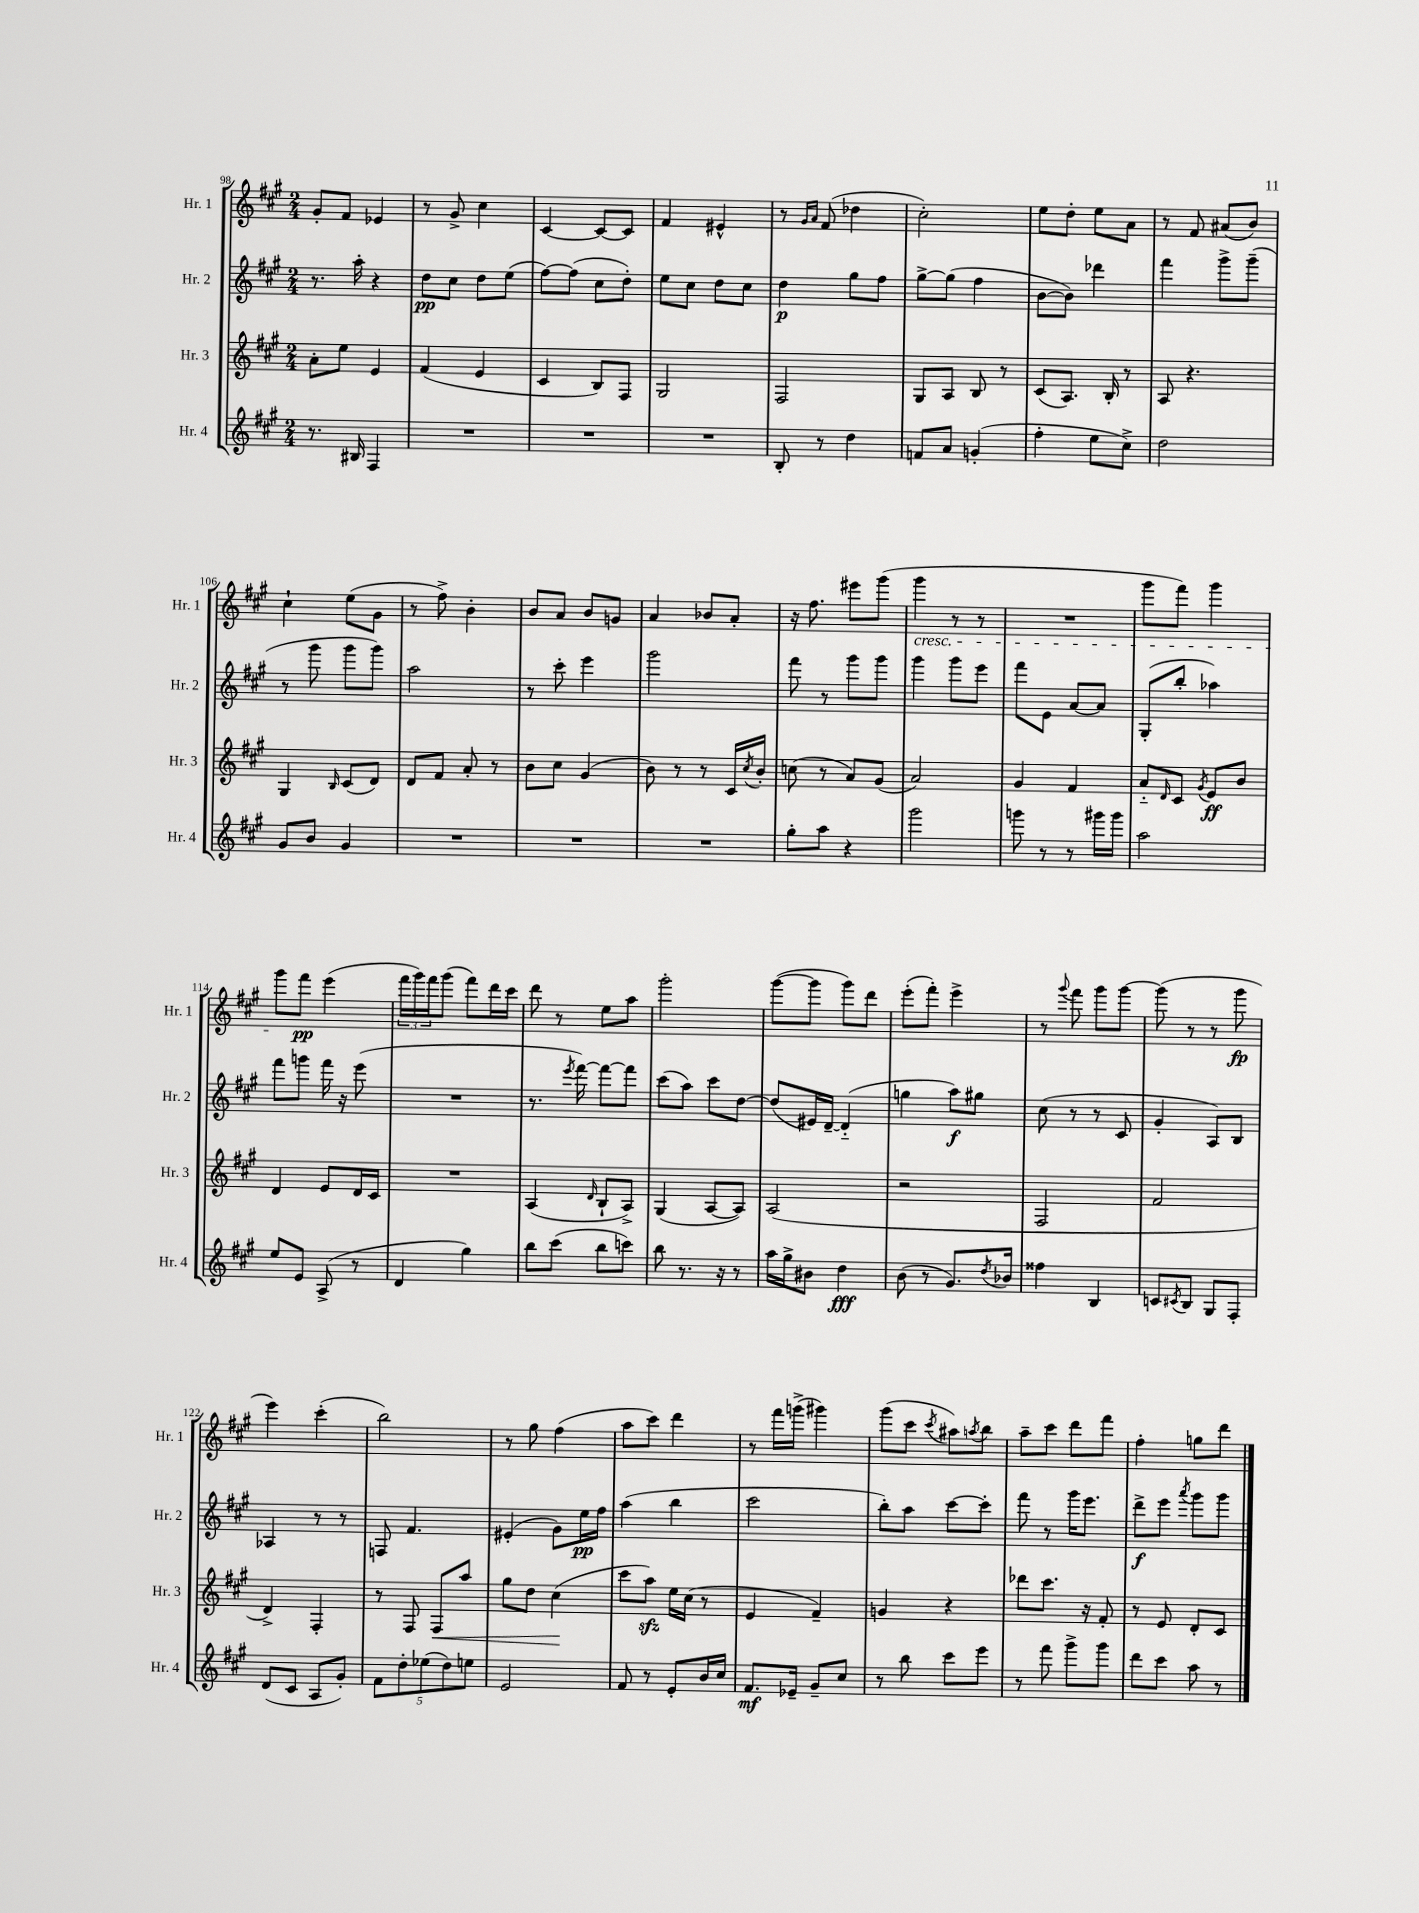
<<
\new StaffGroup <<
\new Staff = "s0" \with { instrumentName = "Hr. 1" shortInstrumentName = "Hr. 1" } {
    \clef treble \key a \major \numericTimeSignature \time 2/4
    gis'8-. fis'8 ees'4 |
    r8 gis'8-> cis''4 |
    cis'4~ cis'8~ cis'8 |
    fis'4 eis'4-^ |
    r8 \grace { gis'16 a'16 } fis'8( des''4 |
    cis''2-.) |
    e''8 d''8-. e''8 a'8 |
    r8 fis'8 ais'8( b'8) |
    cis''4-! e''8( gis'8 |
    r8 fis''8->) b'4-. |
    b'8 a'8 b'8 g'8 |
    a'4 bes'8 a'8-. |
    r16 fis''8. eis'''8 gis'''8( |
    gis'''4\cresc r8 r8 |
    R2 |
    gis'''8 fis'''8) gis'''4 |
    gis'''8\! fis'''8\pp e'''4( |
    \tuplet 3/2 { fis'''16 gis'''16) fis'''16 } gis'''8( fis'''8) d'''16 cis'''16 |
    d'''8 r8 e''8 a''8 |
    gis'''2-. |
    gis'''8~( gis'''8 gis'''8) d'''8 |
    e'''8-.( fis'''8-.) e'''4-> |
    r8 \appoggiatura { gis'''8 } fis'''8 gis'''8 gis'''8~ |
    gis'''8( r8 r8 gis'''8\fp |
    e'''4) cis'''4-.( |
    b''2) |
    r8 gis''8 fis''4( |
    a''8 cis'''8) d'''4 |
    r8 fis'''16 g'''16->( gis'''4) |
    gis'''8( cis'''8 \acciaccatura { cis'''8 } ais''8) \acciaccatura { a''8 } b''8 |
    a''8-- cis'''8 d'''8 fis'''8 |
    fis''4-. g''8 d'''8 \bar "|." |
}
\new Staff = "s1" \with { instrumentName = "Hr. 2" shortInstrumentName = "Hr. 2" } {
    \clef treble \key a \major \numericTimeSignature \time 2/4
    r8. a''16-. r4 |
    d''8\pp cis''8 d''8 e''8( |
    fis''8~) fis''8( cis''8 d''8-.) |
    e''8 cis''8 d''8 cis''8 |
    d''4\p gis''8 fis''8 |
    gis''8~-> gis''8( fis''4 |
    b'8~ b'8) des'''4 |
    fis'''4 gis'''8-> gis'''8--( |
    r8 gis'''8 gis'''8 gis'''8) |
    a''2 |
    r8 cis'''8-. e'''4 |
    gis'''2 |
    fis'''8 r8 gis'''8 gis'''8 |
    gis'''4 gis'''8 e'''8 |
    fis'''8 e'8 a'8~ a'8 |
    gis8-.( b''8-. aes''4) |
    fis'''8 g'''8 fis'''16 r16 e'''8( |
    R2 |
    r8. \acciaccatura { e'''8 } fis'''16~) fis'''8~ fis'''8 |
    cis'''8( a''8) cis'''8 d''8~ |
    d''8( eis'16) d'16~-- d'4-_( |
    g''4 a''8\f) gis''8 |
    cis''8( r8 r8 cis'8 |
    gis'4-. a8) b8 |
    aes4 r8 r8 |
    f8 fis'4. |
    eis'4-.( gis'8) e''16\pp fis''16 |
    a''4( b''4 |
    cis'''2 |
    b''8-.) a''8 cis'''8~ cis'''8-. |
    fis'''8 r8 gis'''16 e'''8. |
    d'''8->\f e'''8 \acciaccatura { a'''8 } gis'''8 gis'''8 \bar "|." |
}
\new Staff = "s2" \with { instrumentName = "Hr. 3" shortInstrumentName = "Hr. 3" } {
    \clef treble \key a \major \numericTimeSignature \time 2/4
    a'8-. e''8 e'4 |
    fis'4( e'4 |
    cis'4 b8) fis8 |
    gis2 |
    fis2 |
    gis8 a8 b8 r8 |
    cis'8( a8.) b16-. r8 |
    a8 r4. |
    gis4 \grace { b16 } cis'8( d'8) |
    d'8 fis'8 a'8-. r8 |
    b'8 cis''8 gis'4( |
    b'8) r8 r8 cis'16 \acciaccatura { cis''8 } b'16-. |
    c''8( r8 a'8) gis'8( |
    a'2) |
    gis'4 fis'4 |
    a'8-_ \grace { d'16 } cis'8 \acciaccatura { gis'8 } e'8\ff b'8 |
    d'4 e'8 d'16 cis'16 |
    R2 |
    a4( \grace { d'16 } b8-! a8->) |
    gis4( a8~ a8) |
    a2( |
    r2 |
    fis2 |
    fis'2 |
    d'4->) fis4-. |
    r8 fis8 fis8\< a''8 |
    gis''8 d''8 cis''4\!( |
    cis'''8 a''8\sfz) e''16 cis''16( r8 |
    e'4 fis'4--) |
    g'4 r4 |
    des'''8 cis'''8. r16 fis'8-. |
    r8 e'8 d'8-. cis'8 \bar "|." |
}
\new Staff = "s3" \with { instrumentName = "Hr. 4" shortInstrumentName = "Hr. 4" } {
    \clef treble \key a \major \numericTimeSignature \time 2/4
    r8. bis16 fis4 |
    R2 |
    R2 |
    R2 |
    b8-. r8 d''4 |
    f'8 a'8 g'4-.( |
    fis''4-. e''8 cis''8->) |
    d''2 |
    gis'8 b'8 gis'4 |
    R2 |
    R2 |
    R2 |
    gis''8-. a''8 r4 |
    gis'''2 |
    g'''8 r8 r8 gis'''16 gis'''16 |
    a''2 |
    e''8 e'8 a8->( r8 |
    d'4 gis''4) |
    b''8 cis'''8( b''8 c'''8) |
    b''8 r8. r16 r8 |
    a''16 gis''16-> bis'8 d''4\fff |
    b'8( r8 gis'8.) \acciaccatura { d''8 } bes'16 |
    fisis''4 b4 |
    c'8 \acciaccatura { cis'8 } b8 gis8 fis8-. |
    d'8( cis'8 a8 gis'8-.) |
    \tuplet 5/4 { fis'8 d''8-. ees''8( d''8) e''8 } |
    e'2 |
    fis'8 r8 e'8-. b'16 cis''16 |
    fis'8.\mf ees'16-- gis'8-- cis''8 |
    r8 b''8 cis'''8 e'''8 |
    r8 fis'''8 gis'''8-> gis'''8 |
    d'''8 cis'''8 a''8 r8 \bar "|." |
}
>>
>>
\layout { \context { \Score currentBarNumber = #98 } }
